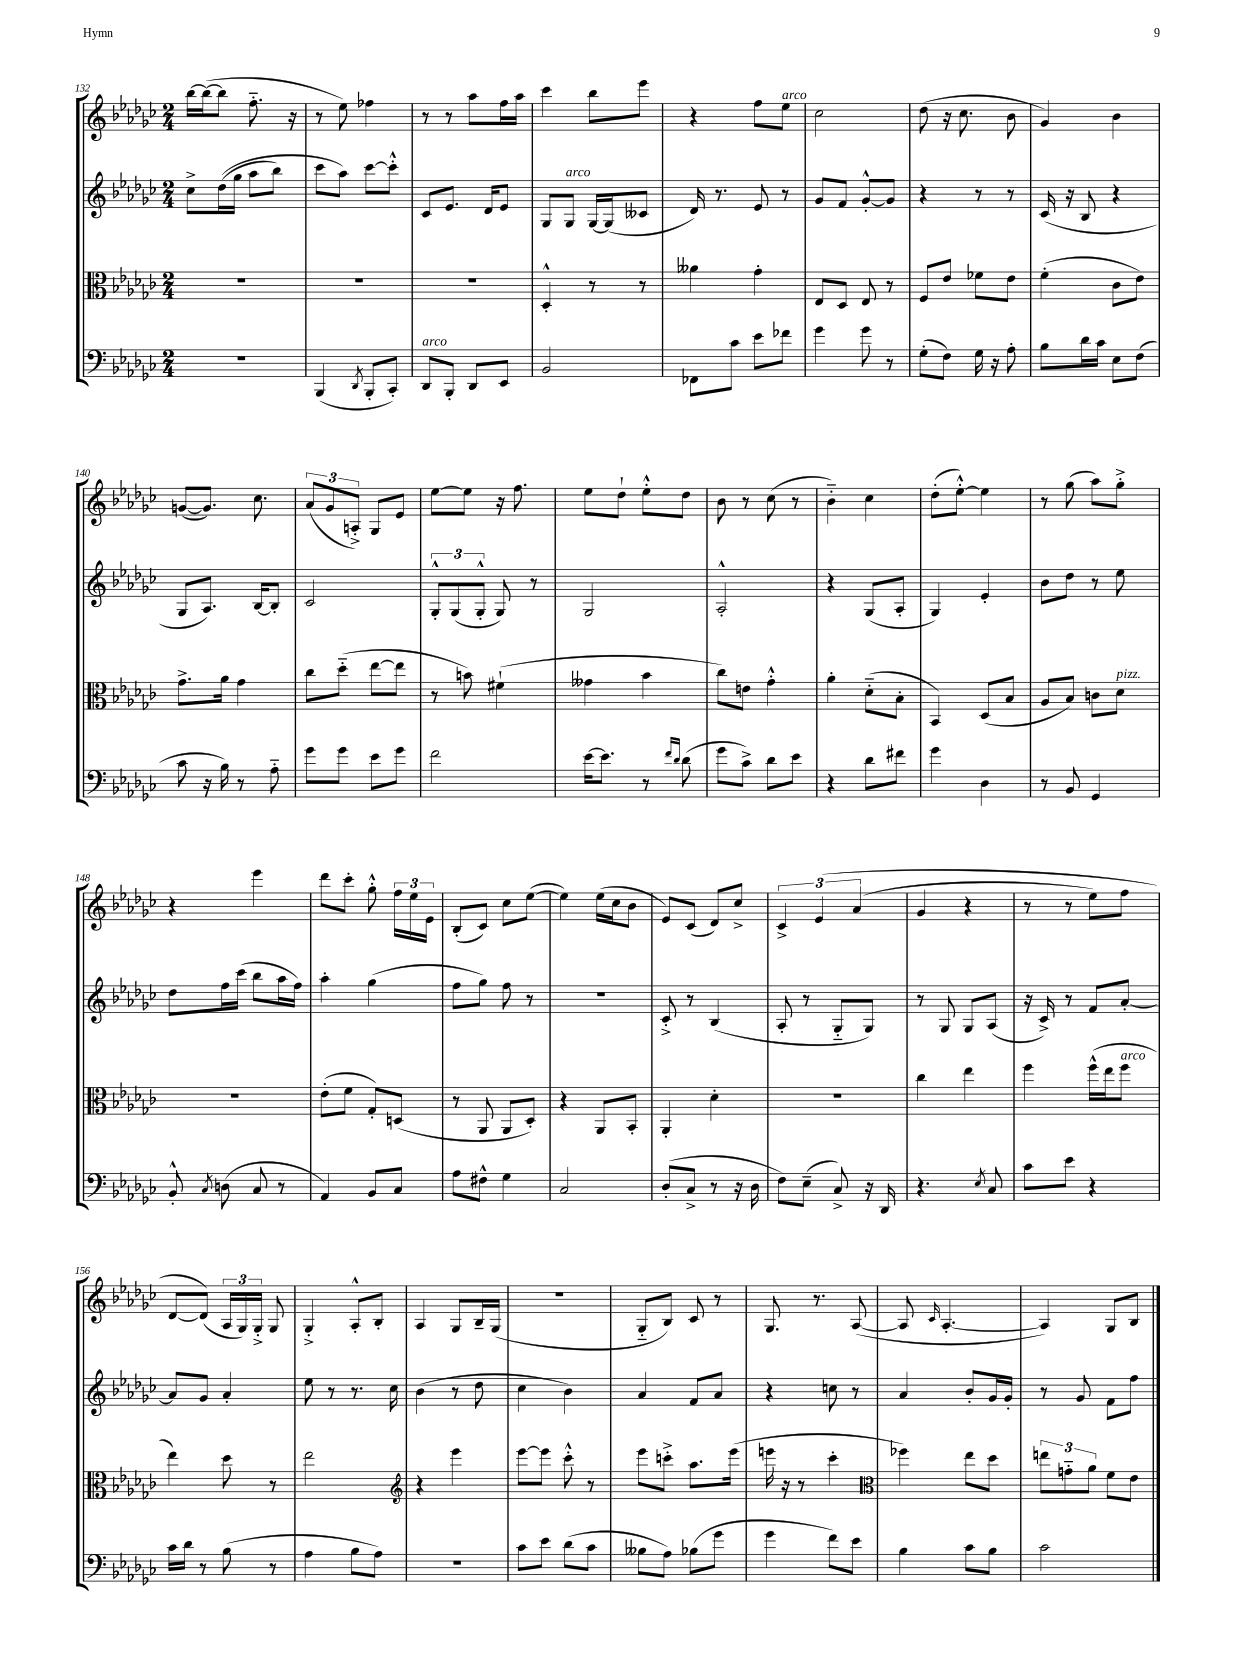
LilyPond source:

<<
\new StaffGroup <<
\new Staff = "s0" {
    \clef treble \key ges \major \numericTimeSignature \time 2/4
    \autoBeamOff bes''16[~ bes''16~( bes''8] f''8.-_ r16 |
    r8 ees''8) fes''4 |
    r8 r8 aes''8[ f''16 aes''16] |
    ces'''4 bes''8[ ees'''8] |
    r4 f''8[ ees''8]^\markup { \italic "arco" } |
    ces''2 |
    des''8( r16 ces''8. bes'8 |
    ges'4) bes'4 |
    g'8[~( g'8.]) ces''8. |
    \tuplet 3/2 { aes'8[( ges'8 a8]-.->) } ges8[ ees'8] |
    ees''8[~ ees''8] r16 f''8. |
    ees''8[ des''8]-! ees''8[-.-^ des''8] |
    bes'8 r8 ces''8( r8 |
    bes'4-_) ces''4 |
    des''8[-.( ees''8]~-.-^) ees''4 |
    r8 ges''8( aes''8[) ges''8]-.-> |
    r4 ees'''4 |
    des'''8[ ces'''8]-. ges''8-.-^ \tuplet 3/2 { f''16[ ees''16 ees'16] } |
    bes8[-.( ces'8]) ces''8[ ees''8]~( |
    ees''4) ees''16[( ces''16 bes'8] |
    ees'8[) ces'8]( des'8[) ces''8]-> |
    \tuplet 3/2 { ces'4-> ees'4\( aes'4( } |
    ges'4 r4 |
    r8 r8 ees''8[) f''8] |
    des'8[~ des'8](\) \tuplet 3/2 { aes16[ ges16) ges16]-.-> } ges8 |
    ges4-.-> aes8[-.-^ bes8]-. |
    aes4 ges8[ bes16-- ges16]( |
    R2 |
    ges8[-_ bes8]) ces'8 r8 |
    ges8. r8. aes8~( |
    aes8 \grace { ces'16 } aes4.~-. |
    aes4) ges8[ bes8] \bar "|." |
}
\new Staff = "s1" {
    \clef treble \key ges \major \numericTimeSignature \time 2/4
    \autoBeamOff ces''8[-> des''16(\( ges''16] aes''8[ bes''8]) |
    ces'''8[ aes''8]\) ces'''8[~ ces'''8]-.-^ |
    ces'8[ ees'8.] des'16[ ees'8] |
    ges8[ ges8]^\markup { \italic "arco" } ges16[~ ges16( ceses'8] |
    des'16) r8. ees'8 r8 |
    ges'8[ f'8] ges'8[~-.-^ ges'8] |
    r4 r8 r8 |
    ces'16( r16 bes8 r4 |
    ges8[ aes8.]) bes16[~ bes8]-. |
    ces'2 |
    \tuplet 3/2 { ges8[-.-^ ges8( ges8]-.-^ } ges8) r8 |
    ges2 |
    aes2-.-^ |
    r4 ges8[( aes8]-. |
    ges4) ees'4-. |
    bes'8[ des''8] r8 ees''8 |
    des''8[ f''16 ces'''16]( bes''8[ aes''16 f''16]) |
    aes''4-. ges''4( |
    f''8[ ges''8]) f''8 r8 |
    r2 |
    ces'8-.-> r8 bes4( |
    aes8-. r8 ges8[-_ ges8]) |
    r8 ges8 ges8[ aes8]( |
    r16 ces'16->) r8 f'8[ aes'8]~-. |
    aes'8[ ges'8] aes'4-. |
    ees''8 r8 r8. ces''16 |
    bes'4( r8 des''8 |
    ces''4 bes'4) |
    aes'4 f'8[ aes'8] |
    r4 c''8 r8 |
    aes'4 bes'8[-. ges'16 ges'16]-. |
    r8 ges'8 f'8[ f''8] \bar "|." |
}
\new Staff = "s2" {
    \clef alto \key ges \major \numericTimeSignature \time 2/4
    \autoBeamOff R2 |
    R2 |
    R2 |
    des4-.-^ r8 r8 |
    aeses'4 ges'4-. |
    ees8[ des8] ees8 r8 |
    f8[ ees'8] fes'8[ ees'8] |
    f'4-.( ces'8[ ees'8]) |
    ges'8.[-> aes'16] ges'4 |
    ces''8[ des''8]-_( ees''8[~ ees''8] |
    r8 b'8) fis'4-!( |
    geses'4 bes'4 |
    ces''8[) e'8] ges'4-.-^ |
    aes'4-. des'8[-_( bes8]-. |
    bes,4) des8[( bes8] |
    aes8[ bes8]) c'8[ des'8]^\markup { \italic "pizz." } |
    r2 |
    ees'8[-.( f'8] ges8[-.) d8]( |
    r8 aes,8 aes,8[ des8]-.) |
    r4 aes,8[ bes,8]-. |
    aes,4-. des'4-. |
    R2 |
    ces''4 ees''4 |
    f''4 f''16[-^( ees''16 f''8]^\markup { \italic "arco" } |
    ees''4) des''8 r8 |
    ees''2 |
    \clef treble r4 ees'''4 |
    ees'''8[~ ees'''8] ces'''8-.-^ r8 |
    ees'''8[ c'''8]-.-> aes''8.[ ees'''16]( |
    e'''16 r16 r8 ces'''4-. |
    \clef alto fes''4) ees''8[ des''8] |
    \tuplet 3/2 { e''8[ g'8-_ aes'8] } f'8[ ees'8] \bar "|." |
}
\new Staff = "s3" {
    \clef bass \key ges \major \numericTimeSignature \time 2/4
    \autoBeamOff R2 |
    bes,,4( \acciaccatura { des,8 } bes,,8[-. ces,8]-.) |
    des,8[^\markup { \italic "arco" } bes,,8]-. des,8[ ees,8] |
    bes,2 |
    fes,8[ ces'8] ees'8[ fes'8] |
    ges'4 ges'8 r8 |
    ges8[-.( f8]) ges16 r16 aes8-. |
    bes8[ des'16 ces'16] ees8[ f8]( |
    ces'8 r16 bes16) r8 aes8-_ |
    ges'8[ ges'8] ees'8[ ges'8] |
    f'2 |
    ees'16[~ ees'8.] r8 \grace { f'16[ des'16] } des'8( |
    ges'8[ ces'8]->) des'8[ ees'8] |
    r4 des'8[ fis'8] |
    ges'4 des4 |
    r8 bes,8 ges,4 |
    bes,8-.-^ \acciaccatura { ces8 } d8( ces8 r8 |
    aes,4) bes,8[ ces8] |
    aes8[ fis8]-^ ges4 |
    ces2 |
    des8[-.( ces8]-> r8 r16 des16 |
    f8[) ees8]--( ces8->) r16 des,16 |
    r4. \acciaccatura { ees8 } ces8 |
    ces'8[ ees'8] r4 |
    ces'16[ des'16] r8 bes8( r8 |
    aes4 bes8[ aes8]) |
    r2 |
    ces'8[ ees'8] des'8[( ces'8] |
    beses8[ aes8]) bes8[( ges'8] |
    ges'4 f'8[) ees'8] |
    bes4 ces'8[ bes8] |
    ces'2 \bar "|." |
}
>>
>>
\layout { \context { \Score currentBarNumber = #132 } }
